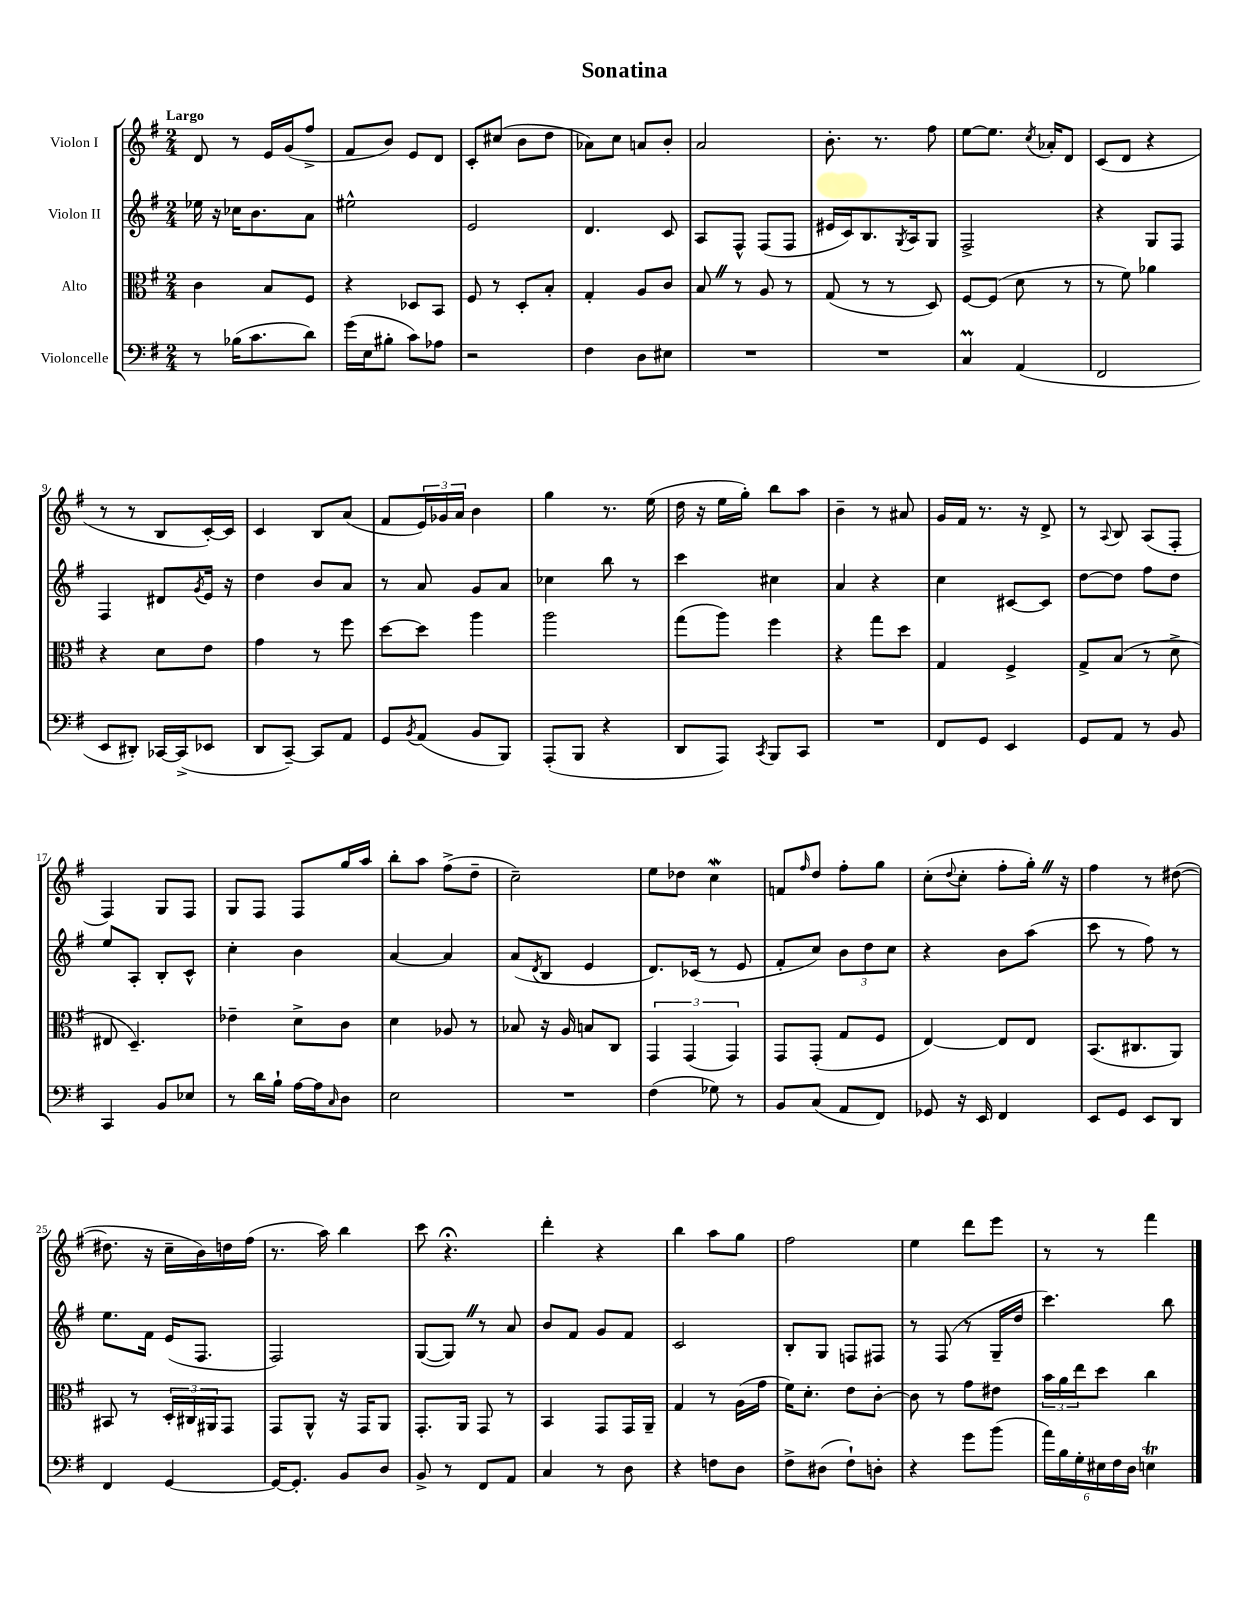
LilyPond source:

\header { title = "Sonatina" }
<<
\new StaffGroup <<
\new Staff = "s0" \with { instrumentName = "Violon I" } {
    \clef treble \key g \major \numericTimeSignature \time 2/4 \tempo "Largo"
    d'8 r8 e'16 g'16( fis''8-> |
    fis'8 b'8) e'8 d'8 |
    c'8-. cis''8( b'8 d''8 |
    aes'8) c''8 a'8 b'8-. |
    a'2 |
    b'8.-. r8. fis''8 |
    e''8~ e''8. \acciaccatura { c''8 } aes'16-. d'8 |
    c'8( d'8 r4 |
    r8 r8 b8 c'16~-.) c'16 |
    c'4 b8 a'8( |
    fis'8 \tuplet 3/2 { e'16) ges'16 a'16 } b'4 |
    g''4 r8. e''16( |
    d''16 r16 e''16 g''16-.) b''8 a''8 |
    b'4-- r8 ais'8 |
    g'16 fis'16 r8. r16 d'8-> |
    r8 \appoggiatura { a8 } b8 a8( fis8-. |
    fis4) g8 fis8 |
    g8 fis8 fis8 g''16 a''16 |
    b''8-. a''8 fis''8->( d''8-- |
    c''2--) |
    e''8 des''8 c''4\mordent |
    f'8 \grace { fis''16 } d''8 fis''8-. g''8 |
    c''8-.( \appoggiatura { d''8 } c''8-. fis''8-. g''16-.) \once \override BreathingSign.text = \markup { \musicglyph "scripts.caesura.straight" } \breathe r16 |
    fis''4 r8 dis''8~( |
    dis''8. r16 c''16-- b'16) d''16 fis''16( |
    r8. a''16) b''4 |
    c'''8 r4.\fermata |
    d'''4-. r4 |
    b''4 a''8 g''8 |
    fis''2 |
    e''4 d'''8 e'''8 |
    r8 r8 fis'''4 \bar "|." |
}
\new Staff = "s1" \with { instrumentName = "Violon II" } {
    \clef treble \key g \major \numericTimeSignature \time 2/4
    ees''16 r16 ces''16 b'8. a'8 |
    eis''2-^ |
    e'2 |
    d'4. c'8 |
    a8 fis8-^ fis8( fis8 |
    eis'16 c'16) b8. \acciaccatura { g8 } a16 g8 |
    fis2-> |
    r4 g8 fis8 |
    fis4 dis'8 \acciaccatura { g'8 } e'16 r16 |
    d''4 b'8 a'8 |
    r8 a'8 g'8 a'8 |
    ces''4 b''8 r8 |
    c'''4 cis''4 |
    a'4 r4 |
    c''4 cis'8~ cis'8 |
    d''8~ d''8 fis''8 d''8 |
    e''8 a8-. b8-. c'8-^ |
    c''4-. b'4 |
    a'4~ a'4 |
    a'8( \acciaccatura { d'8 } b8 e'4 |
    d'8.) ces'16( r8 e'8 |
    fis'8-. c''8) \tuplet 3/2 { b'8 d''8 c''8 } |
    r4 b'8 a''8( |
    c'''8 r8 fis''8) r8 |
    e''8. fis'16 e'16( fis8. |
    fis2) |
    g8~( g8) \once \override BreathingSign.text = \markup { \musicglyph "scripts.caesura.straight" } \breathe r8 a'8 |
    b'8 fis'8 g'8 fis'8 |
    c'2 |
    b8-. g8 f8 fis8 |
    r8 fis8( r8 g16-- d''16 |
    c'''4.) b''8 \bar "|." |
}
\new Staff = "s2" \with { instrumentName = "Alto" } {
    \clef alto \key g \major \numericTimeSignature \time 2/4
    c'4 b8 fis8 |
    r4 des8 b,8 |
    fis8 r8 d8-. b8-. |
    g4-. a8 c'8 |
    b8 \once \override BreathingSign.text = \markup { \musicglyph "scripts.caesura.straight" } \breathe r8 a8 r8 |
    g8( r8 r8 d8) |
    fis8~ fis8( d'8 r8 |
    r8 fis'8) aes'4 |
    r4 d'8 e'8 |
    g'4 r8 fis''8 |
    d''8~ d''8 a''4 |
    a''2 |
    g''8( a''8) fis''4 |
    r4 g''8 d''8 |
    g4 fis4-> |
    g8-> b8( r8 d'8-> |
    eis8 d4.--) |
    ees'4-- d'8-> c'8 |
    d'4 aes8 r8 |
    bes8 r16 a16 b8 c8 |
    \tuplet 3/2 { g,4 g,4( g,4) } |
    g,8 g,8-.( g8 fis8 |
    e4~) e8 e8 |
    b,8.( cis8. a,8) |
    bis,8 r8 \tuplet 3/2 { d16-. cis16 ais,16 } g,8 |
    g,8 a,8-^ r16 g,16 a,8 |
    g,8.-. a,16 g,8 r8 |
    b,4 g,8 g,16 a,16-- |
    g4 r8 a16( g'16 |
    fis'16) d'8.-. e'8 c'8~-. |
    c'8 r8 g'8 eis'8 |
    \tuplet 3/2 { b'16 a'16 e''16 } d''8 c''4 \bar "|." |
}
\new Staff = "s3" \with { instrumentName = "Violoncelle" } {
    \clef bass \key g \major \numericTimeSignature \time 2/4
    r8 bes16( c'8. d'8) |
    g'16( e16 bis8-. c'8) aes8 |
    r2 |
    fis4 d8 eis8 |
    R2 |
    R2 |
    c4\prall a,4( |
    fis,2 |
    e,8 dis,8-.) ces,16~ ces,16->( ees,8 |
    d,8 c,8~--) c,8 a,8 |
    g,8 \acciaccatura { b,8 } a,8( b,8 b,,8) |
    a,,8-.( b,,8 r4 |
    d,8 a,,8) \acciaccatura { c,8 } b,,8 c,8 |
    R2 |
    fis,8 g,8 e,4 |
    g,8 a,8 r8 b,8 |
    c,4 b,8 ees8 |
    r8 d'16 b16-! a16~ a16 \grace { c16 } d8 |
    e2 |
    R2 |
    fis4( ges8) r8 |
    b,8 c8( a,8 fis,8) |
    ges,8 r16 e,16 fis,4 |
    e,8 g,8 e,8 d,8 |
    fis,4 g,4~ |
    g,16~ g,8.-. b,8 d8 |
    b,8-> r8 fis,8 a,8 |
    c4 r8 d8 |
    r4 f8 d8 |
    fis8-> dis8( fis8-!) d8-. |
    r4 g'8 b'8( |
    \tuplet 6/4 { a'16) b16 g16-. eis16 fis16 d16 } e4\trill \bar "|." |
}
>>
>>
